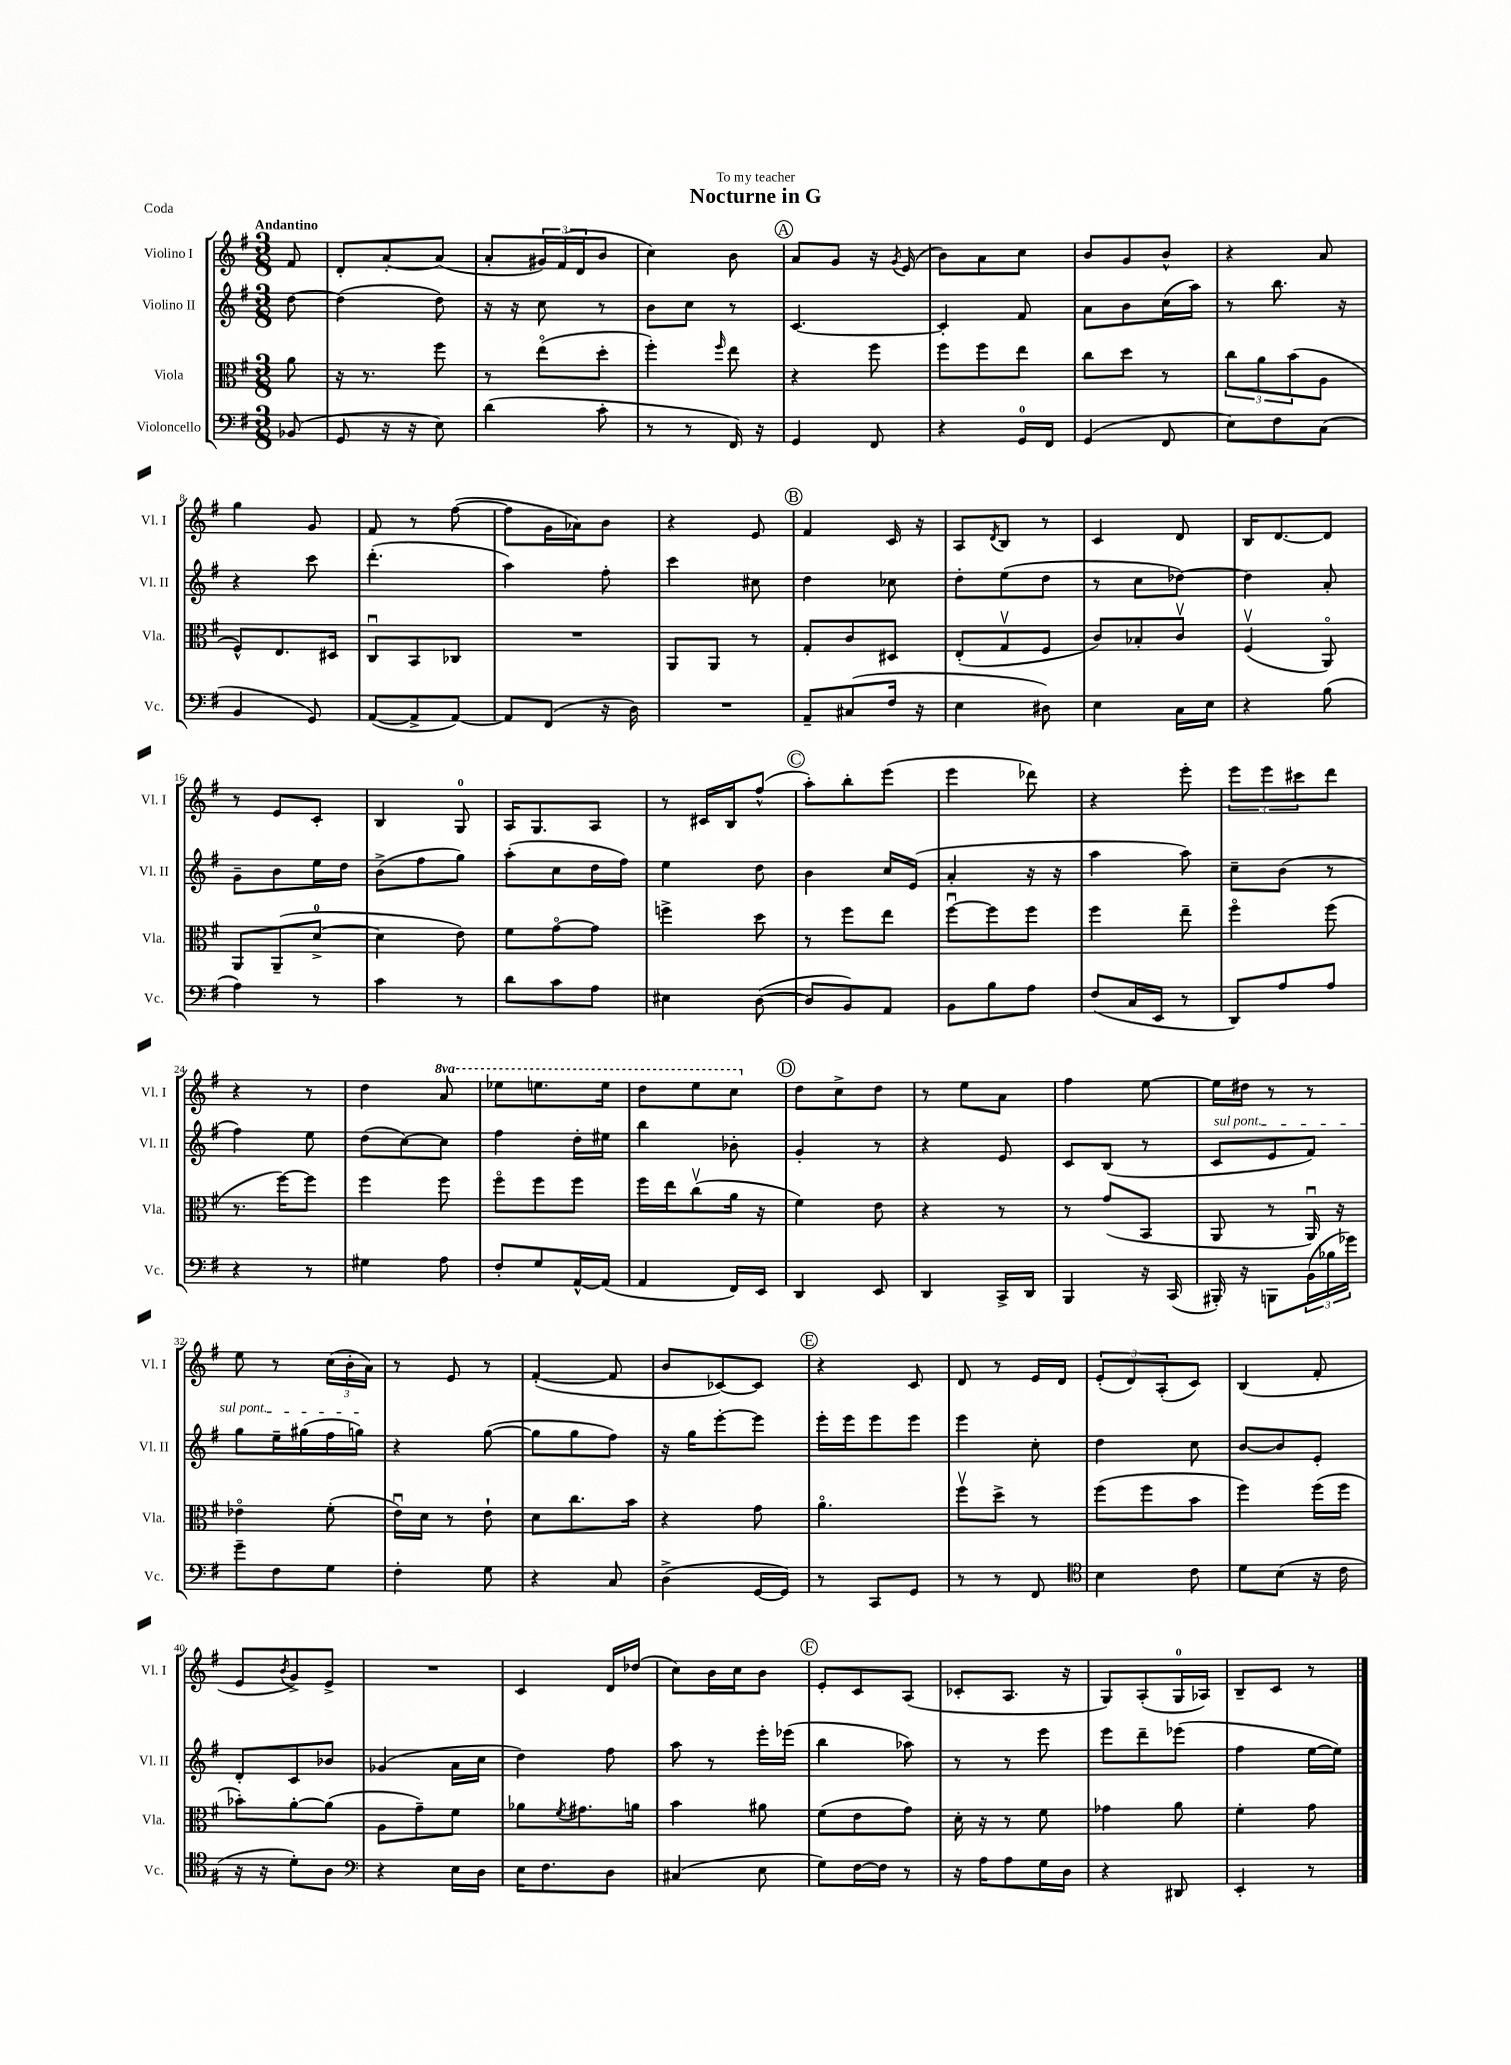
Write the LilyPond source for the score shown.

\header { title = "Nocturne in G" dedication = "To my teacher" piece = "Coda" }
<<
\new StaffGroup <<
\new Staff = "s0" \with { instrumentName = "Violino I" shortInstrumentName = "Vl. I" } {
    \clef treble \key g \major \numericTimeSignature \time 3/8 \set Staff.ottavationMarkups = #ottavation-simple-ordinals \partial 8 \tempo "Andantino"
    fis'8 |
    d'8-. a'8~-. a'8( |
    a'8-. \tuplet 3/2 { gis'16) fis'16( d'16 } b'8 |
    c''4) b'8 |
    \mark \markup { \circle "A" } a'8 g'8 r16 \acciaccatura { g'8 } e'16( |
    b'8) a'8 c''8 |
    b'8 g'8 b'8-^ |
    r4 a'8 |
    g''4 g'8 |
    fis'8 r8 fis''8~( |
    fis''8 g'16 aes'16) b'8 |
    r4 e'8 |
    \mark \markup { \circle "B" } fis'4 c'16 r16 |
    a8 \acciaccatura { d'8 } b8 r8 |
    c'4 d'8 |
    b16 d'8.~ d'8 |
    r8 e'8 c'8-. |
    b4 g8-0 |
    a16 g8. a8 |
    r8 cis'16 b16 fis''8-^( |
    \mark \markup { \circle "C" } a''8-.) b''8-. e'''8( |
    e'''4 des'''8) |
    r4 e'''8-. |
    \tuplet 3/2 { e'''8 e'''8 cis'''8 } d'''8 |
    r4 r8 |
    d''4 \ottava #1 a''8 |
    ees'''8 e'''8. e'''16 |
    d'''8 e'''8 c'''8 \ottava #0 |
    \mark \markup { \circle "D" } d''8 c''8-> d''8 |
    r8 e''8 a'8 |
    fis''4 e''8~ |
    e''16 dis''16 r8 r8 |
    e''8 r8 \tuplet 3/2 { c''16( b'16-. a'16) } |
    r8 e'8 r8 |
    fis'4~-.( fis'8 |
    b'8 ces'8~) ces'8 |
    \mark \markup { \circle "E" } r4 c'8 |
    d'8 r8 e'16 d'16 |
    \tuplet 3/2 { e'8-.( d'8) a8-.( } c'8) |
    b4( fis'8-. |
    e'8 \acciaccatura { b'8 } g'8->) e'8-> |
    R4. |
    c'4 d'16 des''16( |
    c''8) b'16 c''16 b'8 |
    \mark \markup { \circle "F" } e'8-. c'8 a8( |
    ces'8-. a8. r16 |
    g8) a8-.( g16-0 aes16) |
    b8-- c'8 r8 \bar "|." |
}
\new Staff = "s1" \with { instrumentName = "Violino II" shortInstrumentName = "Vl. II" } {
    \clef treble \key g \major \numericTimeSignature \time 3/8 \partial 8
    d''8~ |
    d''4( d''8) |
    r16 r16 c''8 r8 |
    b'8 c''8 r8 |
    \mark \markup { \circle "A" } c'4.~ |
    c'4-. fis'8 |
    a'8 b'8 c''16( a''16) |
    r8 b''8. r16 |
    r4 c'''8 |
    d'''4.-.( |
    a''4) fis''8-. |
    c'''4 cis''8 |
    \mark \markup { \circle "B" } d''4 ces''8 |
    d''8-. e''8( d''8 |
    r8 c''8 des''8~) |
    des''4 a'8-. |
    g'8-- b'8 e''16 d''16 |
    b'8->( fis''8 g''8) |
    a''8-.( c''8 d''16 fis''16) |
    e''4 d''8 |
    \mark \markup { \circle "C" } b'4 c''16 e'16( |
    a'4-. r16 r16 |
    a''4 a''8) |
    c''8-- b'8( r8 |
    fis''4) e''8 |
    d''8( c''8~) c''8 |
    fis''4 d''16-. eis''16 |
    b''4 bes'8-. |
    \mark \markup { \circle "D" } g'4-. r8 |
    r4 e'8 |
    c'8 b8( r8 |
    \once \override TextSpanner.bound-details.left.text = \markup { \italic "sul pont." } c'8\startTextSpan e'8 fis'8) |
    g''8 e''16-- gis''16( fis''16 g''16\stopTextSpan) |
    r4 g''8~( |
    g''8 g''8 fis''8) |
    r16 g''16 e'''8~-. e'''8 |
    \mark \markup { \circle "E" } e'''16-. e'''16 e'''8 e'''8 |
    e'''4 c''8-. |
    d''4 c''8 |
    b'8~ b'8 e'8-. |
    d'8-. c'8 bes'8 |
    ges'4( a'16 c''16 |
    d''4) fis''8 |
    a''8 r8 e'''16-. ees'''16( |
    \mark \markup { \circle "F" } b''4 aes''8) |
    r8 r8 e'''8 |
    e'''8 d'''8-- ees'''8( |
    fis''4 e''16~ e''16) \bar "|." |
}
\new Staff = "s2" \with { instrumentName = "Viola" shortInstrumentName = "Vla." } {
    \clef alto \key g \major \numericTimeSignature \time 3/8 \partial 8
    a'8 |
    r16 r8. fis''8 |
    r8 e''8\flageolet( d''8-. |
    fis''4-.) \grace { fis''16 } e''8 |
    \mark \markup { \circle "A" } r4 fis''8 |
    fis''8 fis''8 e''8 |
    c''8 d''8 r8 |
    \tuplet 3/2 { c''8 a'8 b'8( } a8 |
    fis8-^) e8. dis16 |
    c8\downbow b,8 ces8 |
    R4. |
    a,8 a,8 r8 |
    \mark \markup { \circle "B" } g8-. c'8 dis8 |
    e8-.( g8\upbow fis8 |
    c'8) bes8-. c'8\upbow |
    fis4\upbow( a,8\flageolet) |
    a,8 a,8--( d'8-0~-> |
    d'4 e'8) |
    fis'8 g'8~\flageolet g'8 |
    f''4-> d''8 |
    \mark \markup { \circle "C" } r8 fis''8 e''8 |
    fis''8~\downbow fis''8 fis''8 |
    fis''4 e''8-- |
    fis''4\flageolet fis''8( |
    r8. fis''16~) fis''8 |
    fis''4 fis''8 |
    fis''8\flageolet fis''8 fis''8 |
    fis''16 e''16 c''8\upbow( a'16 r16 |
    \mark \markup { \circle "D" } fis'4) e'8 |
    r4 r8 |
    r8 g'8( b,8 |
    a,8 r8 a,16\downbow) r16 |
    ees'4\flageolet fis'8-.( |
    e'16\downbow) d'16 r8 e'8-! |
    d'8 c''8. b'16 |
    r4 g'8 |
    \mark \markup { \circle "E" } a'4.\flageolet |
    fis''8\upbow d''8-> r8 |
    fis''8( fis''8 b'8 |
    fis''4) fis''16( fis''16 |
    bes'8-.) a'8~-. a'8( |
    a8 g'8--) fis'8 |
    aes'8 \acciaccatura { fis'8 } gis'8. a'16 |
    b'4 ais'8 |
    \mark \markup { \circle "F" } fis'8( e'8 g'8) |
    d'16-. r16 r8 fis'8 |
    ges'4 a'8 |
    fis'4-. g'8 \bar "|." |
}
\new Staff = "s3" \with { instrumentName = "Violoncello" shortInstrumentName = "Vc." } {
    \clef bass \key g \major \numericTimeSignature \time 3/8 \partial 8
    bes,8( |
    g,8 r16 r16 e8) |
    d'4( c'8-. |
    r8 r8 fis,16) r16 |
    \mark \markup { \circle "A" } g,4 fis,8 |
    r4 g,16-0 fis,16 |
    g,4( fis,8 |
    e8) fis8 c8( |
    b,4 g,8) |
    a,8~( a,8-> a,8~) |
    a,8 fis,8( r16 d16) |
    R4. |
    \mark \markup { \circle "B" } a,8-- cis8( fis16 r16 |
    e4 dis8) |
    e4 c16 e16 |
    r4 b8( |
    a4) r8 |
    c'4 r8 |
    d'8 c'8 a8 |
    eis4 d8~( |
    \mark \markup { \circle "C" } d8 b,8) a,8 |
    b,8 b8 a8 |
    fis8( c16 e,16 r8 |
    d,8) a8 a8 |
    r4 r8 |
    gis4 a8 |
    fis8-. g8 a,16~-^ a,16( |
    a,4 fis,16) e,16 |
    \mark \markup { \circle "D" } d,4 e,8 |
    d,4 c,16-> d,16 |
    b,,4 r16 c,16( |
    bis,,16-.) r16 b,,8 \tuplet 3/2 { b,16( bes16 ges'16) } |
    g'8-- fis8 g8 |
    fis4-. g8 |
    r4 c8 |
    d4->( g,16~ g,16) |
    \mark \markup { \circle "E" } r8 c,8 g,8 |
    r8 r8 fis,8 |
    \clef tenor b4 c'8 |
    d'8 b8( r16 c'16 |
    r16 r16 d'8-.) a8 |
    \clef bass r4 e16 d16 |
    e16 fis8. d8 |
    cis4( e8 |
    \mark \markup { \circle "F" } g8) fis16~ fis16 r8 |
    r16 a16 a8 g16 d16 |
    r4 dis,8 |
    e,4-. r8 \bar "|." |
}
>>
>>
